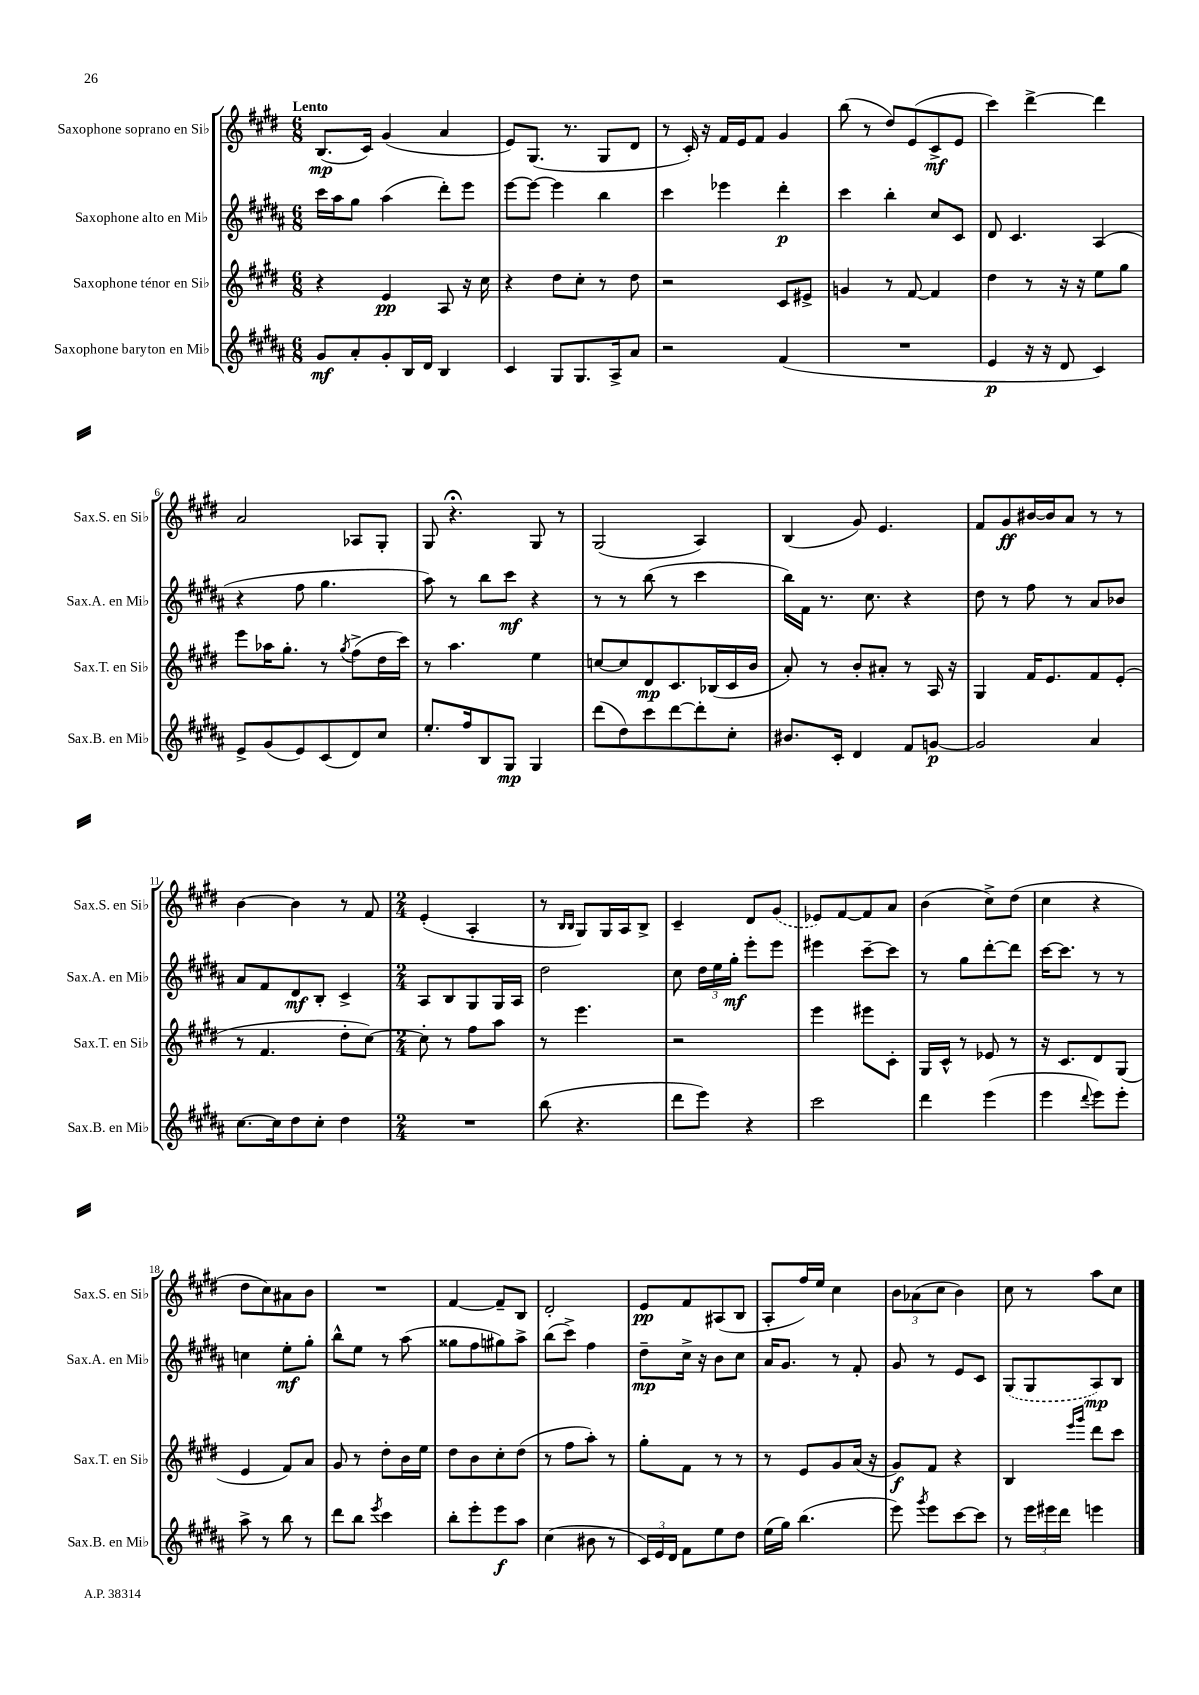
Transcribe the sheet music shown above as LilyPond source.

<<
\new StaffGroup <<
\new Staff = "s0" \with { instrumentName = "Saxophone soprano en Sib" shortInstrumentName = "Sax.S. en Sib" } {
    \clef treble \key e \major \numericTimeSignature \time 6/8 \tempo "Lento"
    \autoBeamOff b8.[\mp( cis'16]) gis'4( a'4 |
    e'8[) gis8.]( r8. gis8[ dis'8] |
    r8 cis'16-.) r16 fis'16[ e'16 fis'8] gis'4 |
    b''8( r8 dis''8[) e'8( cis'8->\mf e'8] |
    cis'''4) dis'''4~-> dis'''4 |
    a'2 aes8[ gis8]-. |
    gis8 r4.\fermata gis8 r8 |
    gis2( a4) |
    b4( gis'8) e'4. |
    fis'8[ gis'8\ff bis'16~ bis'16 a'8] r8 r8 |
    b'4~ b'4 r8 fis'8 |
    \numericTimeSignature \time 2/4 e'4-.( a4-. |
    r8 \grace { b16[ b16] } gis8[) gis16 a16 b8]-> |
    cis'4-- dis'8[ \once \slurDashed gis'8]( |
    ees'8[) fis'8~ fis'8 a'8] |
    b'4( cis''8[->) dis''8]( |
    cis''4 r4 |
    dis''8[ cis''8) ais'8 b'8] |
    R2 |
    fis'4~ fis'8[-- b8] |
    dis'2-. |
    e'8[\pp fis'8 ais8( b8] |
    a8[-. fis''16) e''16] cis''4 |
    \tuplet 3/2 { b'8[ aes'8( cis''8] } b'4) |
    cis''8 r8 a''8[ cis''8] \bar "|." |
}
\new Staff = "s1" \with { instrumentName = "Saxophone alto en Mib" shortInstrumentName = "Sax.A. en Mib" } {
    \clef treble \key b \major \numericTimeSignature \time 6/8
    \autoBeamOff cis'''16[ ais''16 gis''8] ais''4( dis'''8[-.) e'''8] |
    e'''8[~ e'''8]~ e'''4 b''4 |
    cis'''4 ees'''4 dis'''4-.\p |
    cis'''4 b''4-. cis''8[ cis'8] |
    dis'8 cis'4. ais4( |
    r4 fis''8 gis''4. |
    ais''8) r8 b''8[ cis'''8]\mf r4 |
    r8 r8 b''8( r8 cis'''4 |
    b''16[) fis'16] r8. cis''8. r4 |
    dis''8 r8 fis''8 r8 ais'8[ bes'8] |
    ais'8[ fis'8 dis'8\mf b8]-. cis'4-> |
    \numericTimeSignature \time 2/4 ais8[ b8 gis8 gis16 ais16] |
    dis''2 |
    cis''8 \tuplet 3/2 { dis''16[ e''16 gis''16]-.\mf } e'''8[-. e'''8] |
    eis'''4 cis'''8[~-- cis'''8] |
    r8 gis''8[ dis'''8~-. dis'''8] |
    cis'''16[~ cis'''8.] r8 r8 |
    c''4 e''8[-.\mf gis''8]-. |
    b''8[-^ e''8] r8 ais''8( |
    gisis''8[ fis''8 gis''8) ais''8]-> |
    b''8[( cis'''8]->) fis''4 |
    dis''8[--\mp cis''16]-> r16 b'8[ cis''8] |
    ais'16[ gis'8.] r8 fis'8-. |
    gis'8 r8 e'8[ cis'8] |
    \once \slurDashed gis8[( gis8 ais8\mp) b8] \bar "|." |
}
\new Staff = "s2" \with { instrumentName = "Saxophone ténor en Sib" shortInstrumentName = "Sax.T. en Sib" } {
    \clef treble \key e \major \numericTimeSignature \time 6/8
    \autoBeamOff r4 e'4\pp a8 r16 cis''16 |
    r4 dis''8[ cis''8]-. r8 dis''8 |
    r2 cis'8[ eis'8]-> |
    g'4 r8 fis'8~ fis'4 |
    dis''4 r8 r16 r16 e''8[ gis''8] |
    e'''8[ aes''16 gis''8.]-. r8 \acciaccatura { gis''8 } fis''8[->( dis''16 cis'''16]) |
    r8 a''4. e''4 |
    c''8[~ c''8 dis'8\mp cis'8. bes16( cis'16 b'16] |
    a'8-.) r8 b'8[-. ais'8]-. r8 a16 r16 |
    gis4 fis'16[ e'8. fis'8 e'8]-.( |
    r8 fis'4. dis''8[-. cis''8]~) |
    \numericTimeSignature \time 2/4 cis''8-. r8 fis''8[ a''8] |
    r8 e'''4. |
    r2 |
    e'''4 eis'''8[ cis'8]-. |
    gis16[ cis'16]-^ r8 ees'8 r8 |
    r16 cis'8.[ dis'8 gis8]( |
    e'4 fis'8[) a'8] |
    gis'8 r8 dis''8[-. b'16 e''16] |
    dis''8[ b'8 cis''8-. dis''8]( |
    r8 fis''8[ a''8]-.) r8 |
    gis''8[-. fis'8] r8 r8 |
    r8 e'8[ gis'8 a'16]( r16 |
    gis'8[\f) fis'8] r4 |
    b4 \grace { e'''16[ gis'''16] } dis'''8[ cis'''8] \bar "|." |
}
\new Staff = "s3" \with { instrumentName = "Saxophone baryton en Mib" shortInstrumentName = "Sax.B. en Mib" } {
    \clef treble \key b \major \numericTimeSignature \time 6/8
    \autoBeamOff gis'8[\mf ais'8-. gis'8-. b16 dis'16] b4 |
    cis'4 gis8[ gis8. ais16-> ais'8] |
    r2 fis'4( |
    R2. |
    e'4\p r16 r16 dis'8 cis'4) |
    e'8[-> gis'8( e'8) cis'8( dis'8) cis''8] |
    e''8.[-. fis''16 b8 gis8]\mp gis4 |
    dis'''8[( dis''8) cis'''8 dis'''8~ dis'''8-. cis''8]-. |
    bis'8.[ cis'16]-. dis'4 fis'8[ g'8]~\p |
    g'2 ais'4 |
    cis''8.[~ cis''16 dis''8 cis''8]-. dis''4 |
    \numericTimeSignature \time 2/4 R2 |
    b''8( r4. |
    dis'''8[ e'''8]) r4 |
    cis'''2 |
    dis'''4 e'''4( |
    e'''4 \appoggiatura { dis'''8 } e'''8[) e'''8]-. |
    ais''8-> r8 b''8 r8 |
    dis'''8[ b''8] \acciaccatura { e'''8 } cis'''4 |
    b''8[-. e'''8-. e'''8\f ais''8] |
    cis''4( bis'8 r8 |
    \tuplet 3/2 { cis'16[) e'16 dis'16] } fis'8[ e''8 dis''8] |
    e''16[( gis''16]) b''4.( |
    e'''8) \acciaccatura { gis'''8 } e'''8[ cis'''8~ cis'''8] |
    r8 \tuplet 3/2 { e'''16[ eis'''16 dis'''16] } e'''4 \bar "|." |
}
>>
>>
